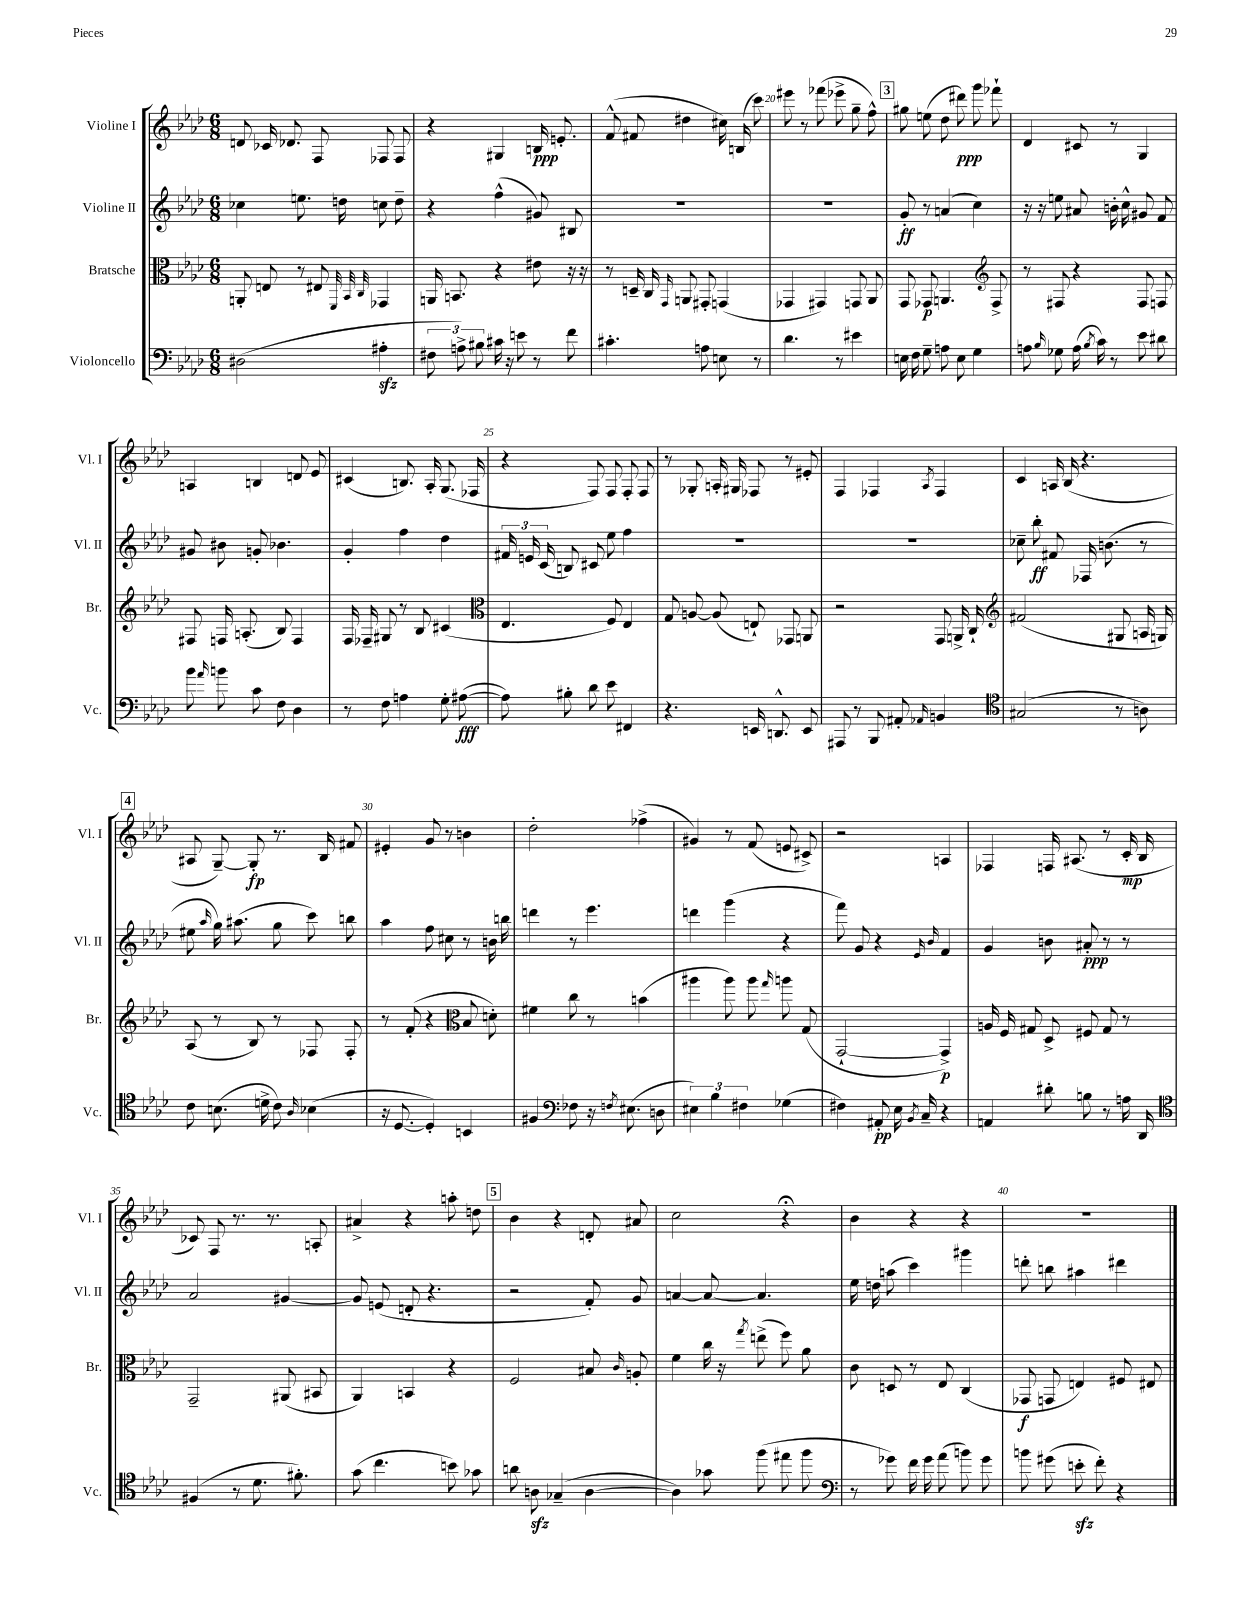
<<
\new StaffGroup <<
\new Staff = "s0" \with { instrumentName = "Violine I" shortInstrumentName = "Vl. I" } {
    \clef treble \key aes \major \numericTimeSignature \time 6/8
    \autoBeamOff d'8 ces'16 des'8. f8 fes8 fes8 |
    r4 gis4 b16\ppp e'8.-. |
    f'8-^( fis'8 dis''4 cis''16) b16( c'''8) |
    eis'''8 r8 fes'''8( ees'''8-> g''8-- f''8-^) |
    \mark \markup { \box "3" } gis''8 e''8( des''8 dis'''8\ppp) g'''8 fes'''8-! |
    des'4 cis'8 r8 g4 |
    a4 b4 d'8 ees'8 |
    cis'4( b8.) aes16-. g8.( fes16 |
    r4 f8) f8 f8-. f8 |
    r8 ges8-. a16-. gis16 fes8 r8 eis'8-. |
    f4 fes4 \acciaccatura { aes8 } fes4 |
    c'4 a16 bes16( r4. |
    \mark \markup { \box "4" } ais8 g8~--) g8-.\fp r8. bes16 fis'8 |
    eis'4-. g'8 r8 b'4 |
    des''2-. fes''4->( |
    gis'4) r8 f'8( e'8 cis'8->) |
    r2 a4 |
    fes4 f16 ais8.( r8 c'16-.\mp bes16 |
    ces'8) f8 r8. r8. a8-. |
    ais'4-> r4 a''8-. d''8 |
    \mark \markup { \box "5" } bes'4 r4 d'8-. ais'8 |
    c''2 r4\fermata |
    bes'4 r4 r4 |
    R2. \bar "|." |
}
\new Staff = "s1" \with { instrumentName = "Violine II" shortInstrumentName = "Vl. II" } {
    \clef treble \key aes \major \numericTimeSignature \time 6/8
    \autoBeamOff ces''4 e''8. d''16 c''8 d''8-- |
    r4 f''4-^( gis'8) bis8 |
    R2. |
    R2. |
    \mark \markup { \box "3" } g'8-.\ff r8 a'4( c''4) |
    r16 r16 e''8 ais'8 b'16-. c''16-^ gis'8 f'8 |
    gis'8 bis'8 g'8-. bes'4. |
    g'4-. f''4 des''4 |
    \tuplet 3/2 { fis'16 e'16 c'16( } b8) cis'8 ees''8 f''4 |
    R2. |
    R2. |
    ces''8-- bes''8-.\ff fis'8 fes16 b'8.( r8 |
    \mark \markup { \box "4" } eis''8 \grace { aes''16 } g''16) ais''8.( g''8 c'''8) b''8 |
    aes''4 f''8 cis''8 r8 b'16 b''16 |
    d'''4 r8 ees'''4. |
    d'''4 g'''4( r4 |
    f'''8) g'8 r4 \grace { ees'16 bes'16 } f'4 |
    g'4 b'8 ais'8-.\ppp r8 r8 |
    aes'2 gis'4~ |
    gis'8 e'8( d'8-. r4. |
    \mark \markup { \box "5" } r2 f'8-.) g'8 |
    a'4~ a'8~ a'4. |
    ees''16 d''16 a''8( c'''4) gis'''4 |
    d'''8-. b''8 ais''4 dis'''4 \bar "|." |
}
\new Staff = "s2" \with { instrumentName = "Bratsche" shortInstrumentName = "Br." } {
    \clef alto \key aes \major \numericTimeSignature \time 6/8
    \autoBeamOff a,8-. e8 r8 eis8 \grace { f,32 bes,32 c32 } ges,4 |
    a,16 b,8. r4 eis'8 r16 r16 |
    r8 d16-- c16 \grace { g,16 } a,8 gis,8-. g,4( |
    ges,4 gis,4) g,8 aes,8 |
    \mark \markup { \box "3" } g,8 ges,8\p a,4. \clef treble f8-> |
    r8 fis8 r4 fis8 f8 |
    fis8 f16 a8.-.( bes8) f4 |
    f16 fes16-- gis8 r8 bes8 cis'4( |
    \clef alto ees4. f8) ees4 |
    g8 a8~ a8( e8-!) ges,8 a,8 |
    r2 g,8 a,16-> c16-! |
    \clef treble fis'2( gis8 a16 g16) |
    \mark \markup { \box "4" } aes8( r8 bes8) r8 fes8 fes8-. |
    r8 f'8-.( r4 \clef alto bes8 d'8-.) |
    fis'4 c''8 r8 b'4( |
    ais''4 ais''8) ais''8 \grace { g''16 } a''8 g8( |
    g,2~-! g,4->\p) |
    a16 f16 gis8 des8-> fis8 gis8 r8 |
    g,2-- ais,8( bis,8 |
    aes,4) b,4 r4 |
    \mark \markup { \box "5" } f2 bis8 \grace { c'16 } a8-. |
    f'4 c''16 r16 \acciaccatura { g''8 } e''8->( f''8) aes'8 |
    c'8 d8 r8 ees8 c4( |
    ges,8\f g,8 e4) fis8 eis8 \bar "|." |
}
\new Staff = "s3" \with { instrumentName = "Violoncello" shortInstrumentName = "Vc." } {
    \clef bass \key aes \major \numericTimeSignature \time 6/8
    \autoBeamOff dis2( ais4-.\sfz |
    \tuplet 3/2 { fis8 a8->) bis8 } cis'16 r16 e'8 r8 f'8 |
    cis'4.-. a8 e8 r8 |
    des'4. r8 eis'4 |
    \mark \markup { \box "3" } e16 f16 g8-- a8 e8 g4 |
    a8 \grace { bes16 } ges8 a16( \acciaccatura { bes8 } c'16) r8 ees'8 dis'8 |
    bes'8 \grace { aes'16 } b'8 c'8 f8 des4 |
    r8 f8 a4 g8-. ais8~\fff( |
    ais8) bis8-. des'8 ees'8 fis,4 |
    r4. e,16 d,8.-^ e,8 |
    ais,,8 r8 bes,,8 ais,8-. \grace { aes,16 } b,4 |
    \clef tenor gis2( r8 a8) |
    \mark \markup { \box "4" } c'8 b8.( d'16-> c'8) \grace { aes16 } bes4( |
    r16 des8.~ des4-.) b,4 |
    fis4 \clef bass fes8 r16 \acciaccatura { f8 } eis8.( d8 |
    \tuplet 3/2 { eis4) bes4 fis4 } ges4( |
    fis4) ais,8-.\pp ees16 \acciaccatura { bes,8 } c16-- r4 |
    a,4 dis'8-. b8 r8 a16 des,16 |
    \clef tenor fis4( r8 des'8. fis'8.-.) |
    g'8( c''4. b'8) ges'8 |
    \mark \markup { \box "5" } a'8 a8\sfz ges4--( a4~ |
    a4) ges'8 f''8( eis''8 f''8 |
    \clef bass r8 ges'8) f'16 ges'16 aes'8( b'8) ges'8 |
    b'8 gis'8( e'8-.\sfz f'8-.) r4 \bar "|." |
}
>>
>>
\layout { \context { \Score currentBarNumber = #17 \override BarNumber.break-visibility = ##(#f #t #t) barNumberVisibility = #(every-nth-bar-number-visible 5) } }
